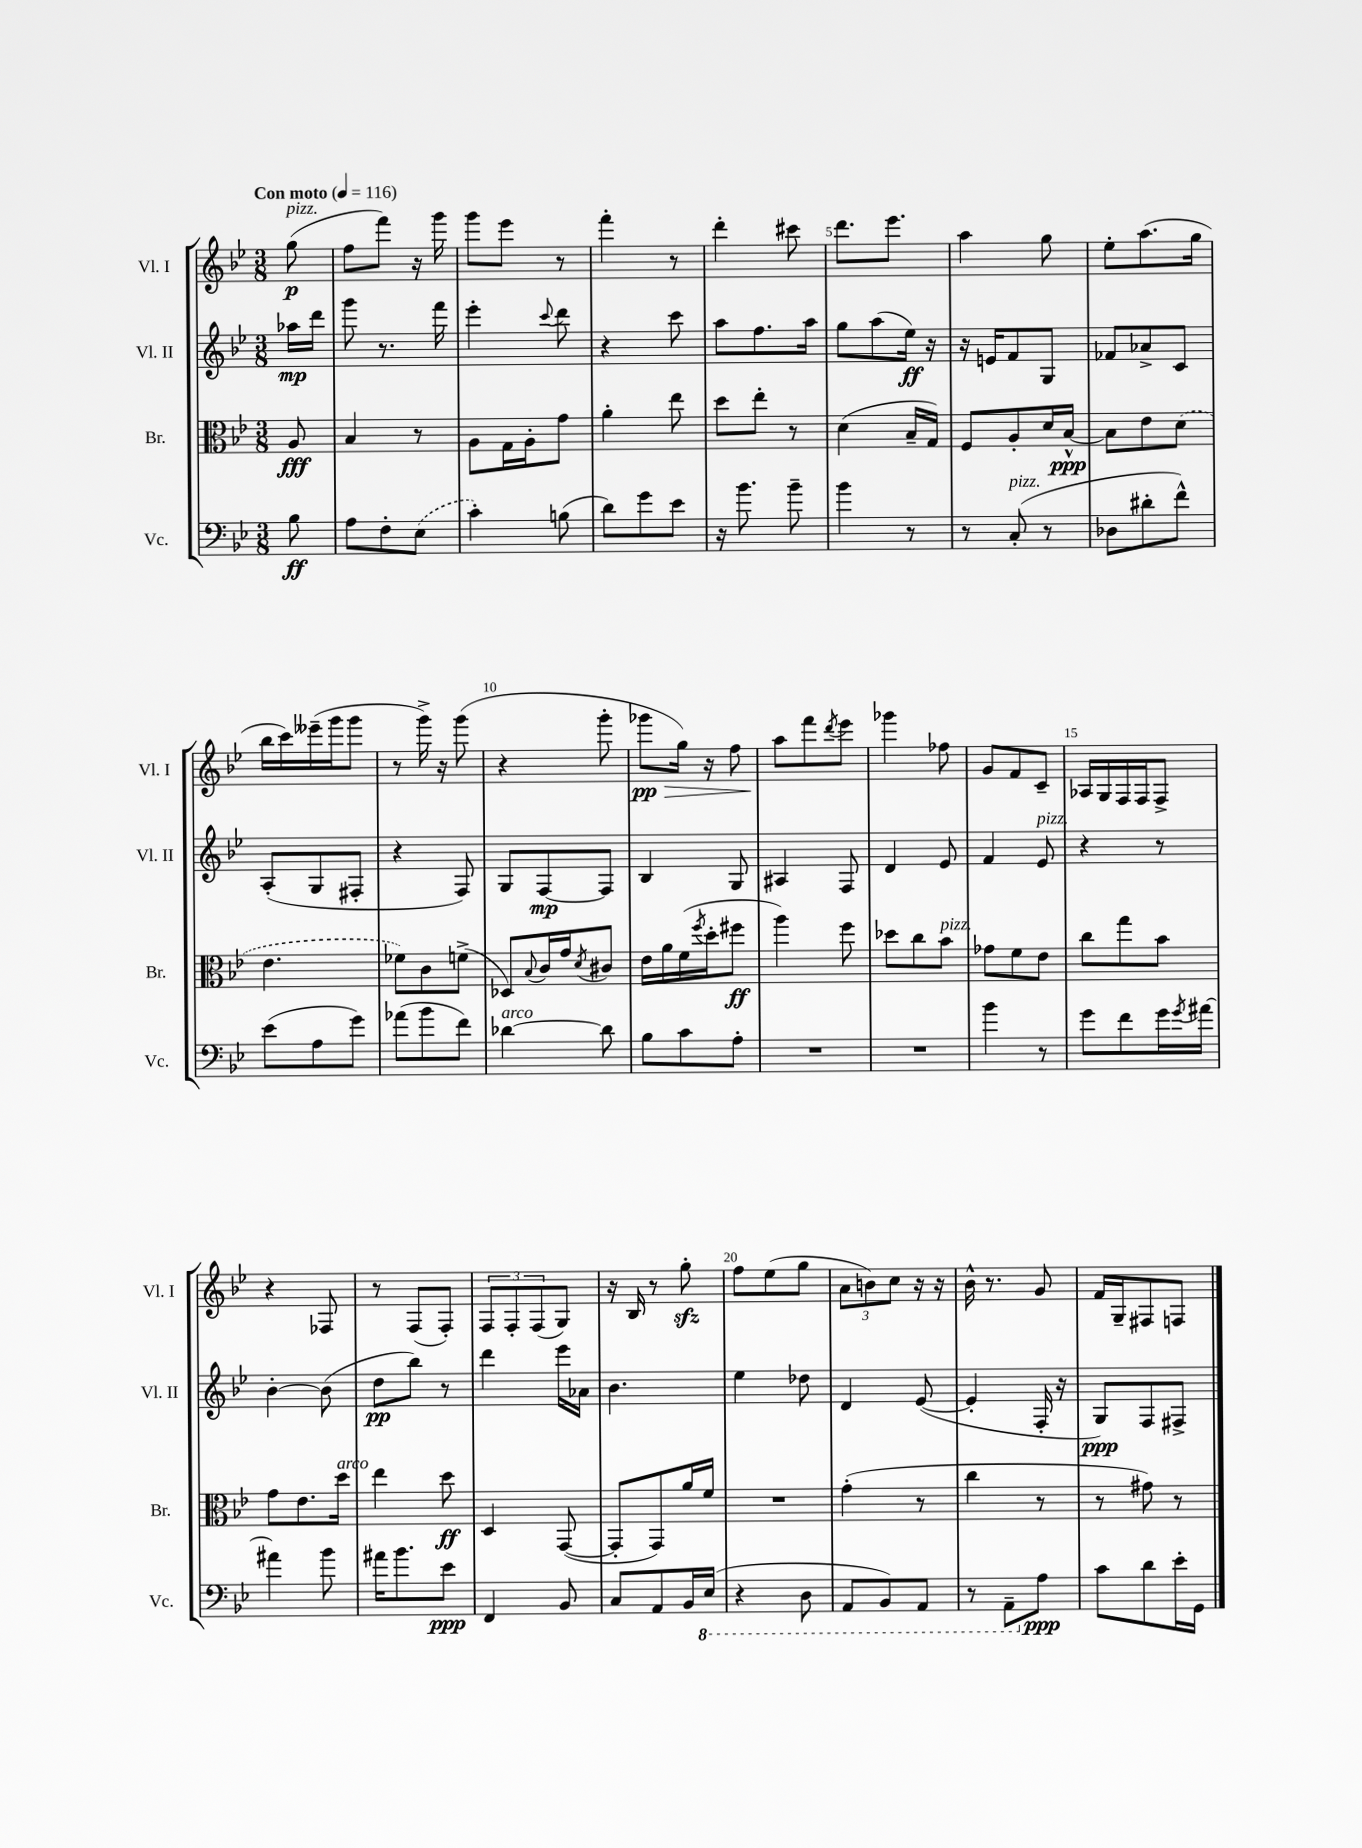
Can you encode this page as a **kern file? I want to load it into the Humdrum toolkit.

**kern	**kern	**kern	**kern
*staff4	*staff3	*staff2	*staff1
*clefF4	*clefC3	*clefG2	*clefG2
*k[b-e-]	*k[b-e-]	*k[b-e-]	*k[b-e-]
*M3/8	*M3/8	*M3/8	*M3/8
*MM116	*MM116	*MM116	*MM116
8B-	8A	16aa-	(8gg
.	.	16ddd	.
=	=	=	=
8A	4B-	8ggg	8ff
8F'	.	8.r	8fff)
(8E-	8r	.	16r
.	.	16fff	16ggg
=	=	=	=
4c')	8A	4eee-'	8ggg
.	16G	.	8eee-
.	16A'	.	.
.	.	8qqccc	.
(8B	8g	8ddd	8r
=	=	=	=
8d)	4a'	4r	4fff'
8g	.	.	.
8e-	8ee-	8ccc	8r
=	=	=	=
16r	8dd	8aa	4ddd'
8.b-	.	.	.
.	8ee-'	8.ff	.
8b-~	8r	.	8ccc#
.	.	16aa	.
=	=	=	=
4b-	(4d	8gg	8.ddd
.	.	(8aa	.
.	.	.	8.eee-
8r	16B-~	16ee-)	.
.	16G)	16r	.
=	=	=	=
8r	8F	16r	4aa
.	.	16e	.
(8C'	8A'	8f	.
8r	16d	8G	8gg
.	[16B-^^	.	.
=	=	=	=
8D-	8B-]	8f-	8ee-'
8d#'	8e-	8a-^	(8.aa
8f^^)	(8d	8c	.
.	.	.	16gg
=	=	=	=
(8e-	4.e-	(8A'	16bb-
.	.	.	16ccc)
8A	.	8G	(16eee--~
.	.	.	16ggg
8g)	.	8F#'	8ggg
=	=	=	=
(8a-	8f-)	4r	8r
8b-	8c	.	16ggg^)
.	.	.	16r
8f)	(8f^	8F)	(8ggg
=	=	=	=
[4d-	8D-)	8G	4r
.	8qqB-	.	.
.	16c	[8F	.
.	16g	.	.
.	8qd	.	.
8d-]	8c#	8F]	8ggg'
=	=	=	=
8B-	16e-	4B-	8ggg-
.	16a	.	.
8c	(16f	.	16gg)
.	8qff	.	.
.	16dd'	.	16r
8A'	8ff#	8G	8ff
=	=	=	=
4.r	4aa)	4A#	8aa
.	.	.	8fff
.	.	.	8qddd
.	8ff	8F	8eee-
=	=	=	=
4.r	8dd-	4d	4ggg-
.	8cc	.	.
.	8b-	8e-	8ff-
=	=	=	=
4b-	8g-	4f	8g
.	8f	.	8f
8r	8e-	8e-	8c~
=	=	=	=
8g	8cc	4r	16A-
.	.	.	16G
8f	8gg	.	16F
.	.	.	16F
16g	8b-	8r	8F^
8qg	.	.	.
[16a#	.	.	.
=	=	=	=
4a#]	8g	[4b-'	4r
.	8.e-	.	.
8b-	.	(8b-]	8F-
.	16dd	.	.
=	=	=	=
16a#	4ee-	8dd	8r
8.b-	.	.	.
.	.	8bb-)	(8F
8e-	8dd	8r	8F')
=	=	=	=
4FF	4D	4ddd	12F
.	.	.	12F'
.	.	.	(12F
8BB-	([8GG	16eee-	8G)
.	.	16a-	.
=	=	=	=
8C	8GG']	4.b-	16r
.	.	.	16B-
8AA	8GG)	.	8r
16BB-	16a	.	8gg'
(16EE-	16f	.	.
=	=	=	=
4r	4.r	4ee-	8ff
.	.	.	(8ee-
8DD	.	8dd-	8gg
=	=	=	=
8AAA	(4g'	4d	12a
.	.	.	12b)
8BBB-)	.	.	.
.	.	.	12cc
8AAA	8r	([8e-	16r
.	.	.	16r
=	=	=	=
8r	4cc	4e-']	16b-^^
.	.	.	8.r
8AAA~	.	.	.
8A	8r	16F'	8g
.	.	16r	.
=	=	=	=
8c	8r	8G)	16f
.	.	.	16G~
8d	8g#)	8F	8F#
16e-'	8r	8F#^	8F
16GG	.	.	.
==	==	==	==
*-	*-	*-	*-
